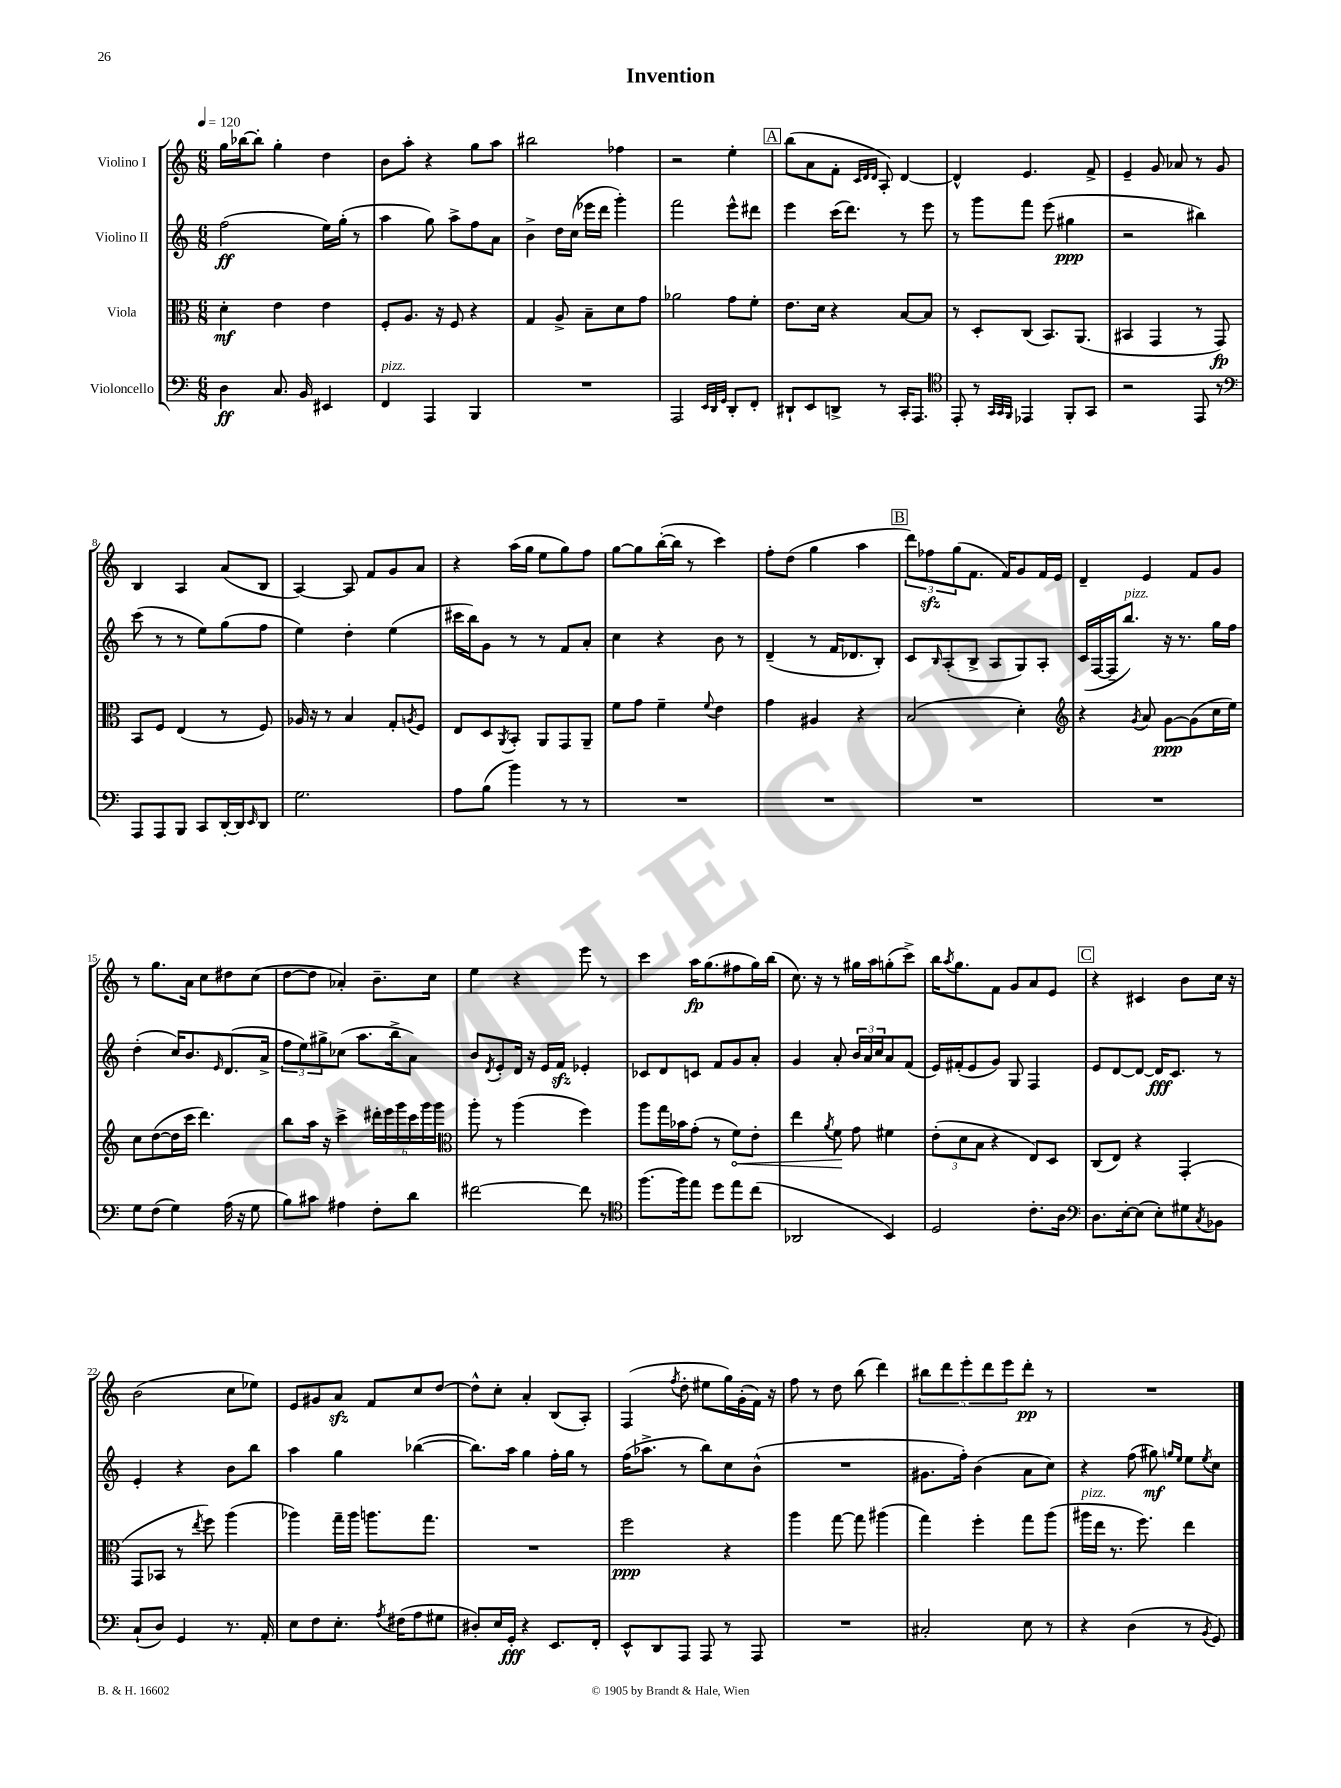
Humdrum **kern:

**kern	**dynam	**kern	**dynam	**kern	**dynam	**kern	**dynam
*part4	*part4	*part3	*part3	*part2	*part2	*part1	*part1
*staff4	*staff4	*staff3	*staff3	*staff2	*staff2	*staff1	*staff1
*I"Violoncello	*	*I"Viola	*	*I"Violino II	*	*I"Violino I	*
*clefF4	*	*clefC3	*	*clefG2	*	*clefG2	*
*k[]	*	*k[]	*	*k[]	*	*k[]	*
*M6/8	*	*M6/8	*	*M6/8	*	*M6/8	*
*MM120	*	*MM120	*	*MM120	*	*MM120	*
=1	=1	=1	=1	=1	=1	=1	=1
4D\	ff	4d'\	mf	(2ff\	ff	16gg\LL	.
.	.	.	.	.	.	[16bb-X\J	.
.	.	.	.	.	.	8bb-'\J]	.
8.C/	.	4e\	.	.	.	4gg'\	.
16BB/	.	.	.	.	.	.	.
4EE#X/	.	4e\	.	16ee\LL)	.	4dd\	.
.	.	.	.	(16gg'\JJ	.	.	.
.	.	.	.	8r	.	.	.
=2	=2	=2	=2	=2	=2	=2	=2
!LO:TX:a:i:t=pizz.	!	!	!	!	!	!	!
4FF/	.	8F'/L	.	4aa\	.	8b\L	.
.	.	8.A/J	.	.	.	8aa'\J	.
4AAA/	.	.	.	8gg\)	.	4r	.
.	.	16r	.	.	.	.	.
.	.	8F/	.	8aa^\L	.	.	.
4BBB/	.	4r	.	8ff\	.	8gg\L	.
.	.	.	.	8a\J	.	8aa\J	.
=3	=3	=3	=3	=3	=3	=3	=3
2.r	.	4G/	.	4b^\	.	2bb#X\	.
.	.	8A^/	.	16dd\LL	.	.	.
.	.	.	.	(16cc\JJ	.	.	.
.	.	8B~\L	.	16eee-X\LL	.	.	.
.	.	.	.	16ddd\JJ	.	.	.
.	.	8d\	.	4ggg'\)	.	4ff-X\	.
.	.	8g\J	.	.	.	.	.
=4	=4	=4	=4	=4	=4	=4	=4
2AAA/	.	2a-X\	.	2fff\	.	2r	.
32qqEE/LLL	.	.	.	.	.	.	.
32qqDD/	.	.	.	.	.	.	.
32qqGG/JJJ	.	.	.	.	.	.	.
8DD'/L	.	8g\L	.	8eee^^\L	.	4ee'\	.
8FF'/J	.	8f'\J	.	8ddd#X\J	.	.	.
!!LO:REH:place=s1:t=A
=5	=5	=5	=5	=5	=5	=5	=5
8DD#X`/L	.	8.e\L	.	4eee\	.	(8bb\L	.
8EE/	.	.	.	.	.	8a\	.
.	.	16d\Jk	.	.	.	.	.
8DDn^/J	.	4r	.	(16ccc\KL	.	8f'\J	.
.	.	.	.	8.ddd\J)	.	.	.
.	.	.	.	.	.	32qqc/LLL	.
.	.	.	.	.	.	32qqd/	.
.	.	.	.	.	.	32qqd/JJJ	.
8r	.	.	.	.	.	8A'/)	.
16CC'/KL	.	[8B/L	.	8r	.	[4d/	.
8.AAA/J	.	.	.	.	.	.	.
.	.	8B/J]	.	8eee\	.	.	.
=6	=6	=6	=6	=6	=6	=6	=6
*clefC4	*	*	*	*	*	*	*
8EE'/	.	8r	.	8r	.	4d^^/]	.
8r	.	8D'/L	.	8ggg\L	.	.	.
32qqGG/LLL	.	.	.	.	.	.	.
32qqGG/	.	.	.	.	.	.	.
32qqFF/JJJ	.	.	.	.	.	.	.
4EE-X/	.	(8C/J	.	8fff\J	.	4.e/	.
.	.	8.BB/L)	.	(8eee\	.	.	.
8FF'/L	.	.	.	4gg#X\	ppp	.	.
.	.	(8.AA/J	.	.	.	.	.
8GG/J	.	.	.	.	.	8f^/	.
=7	=7	=7	=7	=7	=7	=7	=7
2r	.	4BB#X/	.	2r	.	4e~/	.
.	.	4GG/	.	.	.	8g/	.
.	.	.	.	.	.	8a-X/	.
8EE/	.	8r	.	4bb#X\)	.	8r	.
8r	.	8GG/)	fp	.	.	8g/	.
!!LO:LB:g=z
=8	=8	=8	=8	=8	=8	=8	=8
*clefF4	*	*	*	*	*	*	*
8AAA/L	.	8BB/L	.	(8ccc\	.	4B/	.
8AAA/	.	8F/J	.	8r	.	.	.
8BBB/J	.	(4E/	.	8r	.	4A/	.
8CC/L	.	.	.	8ee\L)	.	.	.
[16DD'/L	.	8r	.	(8gg\	.	(8a/L	.
16DD/J]	.	.	.	.	.	.	.
16qqEE/	.	.	.	.	.	.	.
8DD/J	.	8F/)	.	8ff\J	.	8B/J	.
=9	=9	=9	=9	=9	=9	=9	=9
2.G\	.	16A-X/	.	4ee\)	.	[4A/)	.
.	.	16r	.	.	.	.	.
.	.	8r	.	.	.	.	.
.	.	4B/	.	4dd'\	.	8A/]	.
.	.	.	.	.	.	8f/L	.
.	.	8G'/L	.	(4ee\	.	8g/	.
.	.	8qAn/	.	.	.	.	.
.	.	8F/J	.	.	.	8a/J	.
=10	=10	=10	=10	=10	=10	=10	=10
8A\L	.	8E/L	.	16ccc#X\LL	.	4r	.
.	.	.	.	16bb\J)	.	.	.
(8B\J	.	8D/	.	8g\J	.	.	.
.	.	8qAA/	.	.	.	.	.
4b\)	.	8BB'/J	.	8r	.	(16aa\LL	.
.	.	.	.	.	.	16gg\JJ	.
.	.	8AA/L	.	8r	.	8ee\L	.
8r	.	8GG/	.	8f/L	.	8gg\)	.
8r	.	8AA~/J	.	8a'/J	.	8ff\J	.
=11	=11	=11	=11	=11	=11	=11	=11
2.r	.	8f\L	.	4cc\	.	[8gg\L	.
.	.	8g\J	.	.	.	8gg\]	.
.	.	4f~\	.	4r	.	([16bb'\L	.
.	.	.	.	.	.	16bb\JJ]	.
.	.	.	.	.	.	8r	.
.	.	8qqf/	.	.	.	.	.
.	.	4e\	.	8b\	.	4ccc\)	.
.	.	.	.	8r	.	.	.
=12	=12	=12	=12	=12	=12	=12	=12
2.r	.	4g\	.	(4d~/	.	8ff'\L	.
.	.	.	.	.	.	(8dd\J	.
.	.	4A#X/	.	8r	.	4gg\	.
.	.	.	.	16f/KL	.	.	.
.	.	.	.	8.d-X/	.	.	.
.	.	4r	.	.	.	4aa\	.
.	.	.	.	8B'/J)	.	.	.
!!LO:REH:place=s1:t=B
=13	=13	=13	=13	=13	=13	=13	=13
2.r	.	(2B/	.	8c/L	.	12ddd\L)	.
.	.	.	.	.	.	12ff-Xzz\	.
.	.	.	.	16qqB/	.	.	.
.	.	.	.	(8A'/	.	.	.
.	.	.	.	.	.	(12gg\	.
.	.	.	.	8B^/J	.	8.f\J	.
.	.	.	.	8A/L	.	.	.
.	.	.	.	.	.	16f/KL)	.
.	.	4d'\)	.	8G/)	.	8g/	.
.	.	.	.	8A'/J	.	16f/L	.
.	.	.	.	.	.	16e/JJ	.
=14	=14	=14	=14	=14	=14	=14	=14
*	*	*clefG2	*	*	*	*	*
2.r	.	4r	.	(16c/LL	.	4d~/	.
.	.	.	.	[16F/	.	.	.
.	.	.	.	16F~/J]	.	.	.
!	!	!	!	!LO:TX:a:i:t=pizz.	!	!	!
.	.	.	.	8.bb/J)	.	.	.
.	.	8qg/	.	.	.	.	.
.	.	8a/	.	.	.	4e/	.
.	.	[8g\L	ppp	16r	.	.	.
.	.	.	.	8.r	.	.	.
.	.	(8g\]	.	.	.	8f/L	.
.	.	16cc\L	.	16gg\LL	.	8g/J	.
.	.	16ee\JJ)	.	16ff\JJ	.	.	.
!!LO:LB:g=z
=15	=15	=15	=15	=15	=15	=15	=15
8G\L	.	8cc\L	.	(4dd'\	.	8r	.
(8F\J	.	([8dd\	.	.	.	8.gg\L	.
4G\)	.	16dd\L]	.	16cc/KL)	.	.	.
.	.	16ccc\JJ	.	8.b/	.	16a\Jk	.
.	.	4.ddd\)	.	.	.	8cc\L	.
.	.	.	.	16qqe/	.	.	.
(16A\	.	.	.	(8.d/	.	8dd#X\	.
16r	.	.	.	.	.	.	.
8G\	.	.	.	.	.	(8cc\J	.
.	.	.	.	16a^/Jk	.	.	.
=16	=16	=16	=16	=16	=16	=16	=16
8B\L)	.	8bb\L	.	12ff\L	.	[8dd\L	.
.	.	.	.	12ee\)	.	.	.
8c#X\J	.	16aa\Jk	.	.	.	8dd\J]	.
.	.	.	.	12gg#X^\	.	.	.
.	.	16r	.	.	.	.	.
4A#X\	.	4ccc^\	.	(8cc-X\J	.	4a-X'/)	.
.	.	.	.	8.aa\L	.	.	.
8F'\L	.	24ddd#X'\LL	.	.	.	8.b~\L	.
.	.	24eee\	.	.	.	.	.
.	.	.	.	16bb^\k	.	.	.
.	.	24ggg\	.	.	.	.	.
8d\J	.	24ccc\	.	8a\J)	.	.	.
.	.	24ggg\	.	.	.	.	.
.	.	.	.	.	.	16cc\Jk	.
.	.	24ggg\JJ	.	.	.	.	.
=17	=17	=17	=17	=17	=17	=17	=17
*	*	*clefC3	*	*	*	*	*
[2f#X\	.	8aa'\	.	8b/L	.	4ee\	.
.	.	.	.	8qd/	.	.	.
.	.	8r	.	8e'/	.	.	.
.	.	(4aa\	.	16d/Jk	.	4r	.
.	.	.	.	16r	.	.	.
.	.	.	.	16e/LL	.	.	.
.	.	.	.	16fzz/JJ	.	.	.
8f#\]	.	4ff\)	.	4e-X'/	.	8eee\	.
8r	.	.	.	.	.	8r	.
=18	=18	=18	=18	=18	=18	=18	=18
*clefC4	*	*	*	*	*	*	*
(8.ff\L	.	8aa\L	.	8c-X/L	.	4ccc\	.
.	.	16gg\L	.	8d/	.	.	.
16ff\k)	.	16b-X\J	.	.	.	.	.
8ee\J	.	(8g'\J	.	8cn/J	.	16aa\KL	fp
.	.	.	.	.	.	(8.gg\	.
8dd\L	.	8r	.	8f/L	.	.	.
!	!	!	!LO:HP:b	!	!	!	!
8ee\	.	8f\L)	<	8g/	.	8ff#X\	.
(8cc\J	.	8e'\J	.	8a'/J	.	16gg\L)	.
.	.	.	.	.	.	(16bb\JJ	.
=19	=19	=19	=19	=19	=19	=19	=19
2AA-X/	.	4ee\	.	4g/	.	8.cc\)	.
.	.	.	.	.	.	16r	.
.	.	8qa/	.	.	.	.	.
.	.	8f\	.	8a'/	.	8r	.
.	.	8g\	[	24b/LL	.	16gg#X\LL	.
.	.	.	.	24a/	.	.	.
.	.	.	.	.	.	16aa\J	.
.	.	.	.	24cc/J	.	.	.
4BB/)	.	4f#X\	.	8a/	.	(8ggn'\	.
.	.	.	.	(8f/J	.	8ccc^\J)	.
=20	=20	=20	=20	=20	=20	=20	=20
2D/	.	(12e'\L	.	16e/LL)	.	16bb\KL	.
.	.	.	.	.	.	8qaa/	.
.	.	.	.	(16f#X'/J	.	8.gg\	.
.	.	12d\	.	.	.	.	.
.	.	.	.	8e/	.	.	.
.	.	12B\J	.	.	.	.	.
.	.	4r	.	8g/J)	.	8f\J	.
.	.	.	.	8G/	.	8g/L	.
8.c'\L	.	8E/L)	.	4F/	.	8a/	.
.	.	8D/J	.	.	.	8e/J	.
16A\Jk	.	.	.	.	.	.	.
!!LO:REH:place=s1:t=C
=21	=21	=21	=21	=21	=21	=21	=21
*clefF4	*	*	*	*	*	*	*
8.D\L	.	(8C/L	.	8e/L	.	4r	.
.	.	8E/J)	.	[8d/	.	.	.
[16E'\k	.	.	.	.	.	.	.
(8E\J]	.	4r	.	8d/J_	.	4c#X/	.
8E'\L)	.	.	.	16d/KL]	fff	.	.
.	.	.	.	8.c/J	.	.	.
8G#X\	.	(4GG'/	.	.	.	8b\L	.
8qC/	.	.	.	.	.	.	.
8BB-X\J	.	.	.	8r	.	16cc\Jk	.
.	.	.	.	.	.	16r	.
!!LO:LB:g=z
=22	=22	=22	=22	=22	=22	=22	=22
(8C`/L	.	8GG/L	.	4e'/	.	(2b\	.
8D/J)	.	8BB-X/J	.	.	.	.	.
4GG/	.	8r	.	4r	.	.	.
.	.	8qee/	.	.	.	.	.
.	.	8ff\)	.	.	.	.	.
8.r	.	(4aa\	.	8b\L	.	8cc\L	.
.	.	.	.	8bb\J	.	8ee-X\J)	.
16AA'/	.	.	.	.	.	.	.
=23	=23	=23	=23	=23	=23	=23	=23
8E\L	.	4aa-X\)	.	4aa\	.	8e/L	.
8F\	.	.	.	.	.	8g#X/	.
8.E'\J	.	16gg~\LL	.	4gg\	.	8azz/J	.
.	.	16aa-\JJ	.	.	.	.	.
.	.	8.aan\L	.	.	.	8f/L	.
8qA/	.	.	.	.	.	.	.
(16F#X\KL	.	.	.	.	.	.	.
8A\	.	.	.	([4bb-X\	.	8cc/	.
.	.	8.gg\J	.	.	.	.	.
8G#X\J	.	.	.	.	.	[8dd/J	.
=24	=24	=24	=24	=24	=24	=24	=24
8D#X'/L)	.	2.r	.	8.bb-\L])	.	8dd^^\L]	.
16E/L	.	.	.	.	.	8cc'\J	.
16GG'/JJ	fff	.	.	16aa\Jk	.	.	.
4r	.	.	.	4gg\	.	4a'/	.
8.EE/L	.	.	.	16ff'\LL	.	(8B/L	.
.	.	.	.	16gg\JJ	.	.	.
.	.	.	.	8r	.	8A'/J)	.
16FF'/Jk	.	.	.	.	.	.	.
=25	=25	=25	=25	=25	=25	=25	=25
8EE^^/L	.	2ff\	ppp	(16ff\KL	.	(4F/	.
.	.	.	.	8.aa-X^\J	.	.	.
8DD/	.	.	.	.	.	.	.
.	.	.	.	.	.	8qff/	.
8AAA/J	.	.	.	8r	.	8dd'\	.
8AAA/	.	.	.	8bb\L)	.	8ee#X\L	.
8r	.	4r	.	8cc\	.	16gg\L)	.
.	.	.	.	.	.	(16g'\	.
8AAA/	.	.	.	(8b^^\J	.	16f\JJ)	.
.	.	.	.	.	.	16r	.
=26	=26	=26	=26	=26	=26	=26	=26
2.r	.	4aa\	.	2.r	.	8ff\	.
.	.	.	.	.	.	8r	.
.	.	[8gg\	.	.	.	8dd\	.
.	.	8gg\]	.	.	.	(8bb\	.
.	.	(4aa#X\	.	.	.	4ddd\)	.
=27	=27	=27	=27	=27	=27	=27	=27
2C#X'/	.	4gg\)	.	8.g#X\L	.	10bb#X\L	.
.	.	.	.	.	.	10ddd\	.
.	.	.	.	16ff'\Jk)	.	.	.
.	.	.	.	.	.	10eee'\	.
.	.	4ff'\	.	(4b\	.	.	.
.	.	.	.	.	.	10ddd\	.
.	.	.	.	.	.	10eee\	.
8E\	.	8gg\L	.	8a\L	.	8ddd'\J	pp
8r	.	(8aa\J	.	8cc\J)	.	8r	.
=28	=28	=28	=28	=28	=28	=28	=28
!	!	!LO:TX:a:i:t=pizz.	!	!	!	!	!
4r	.	16aa#X\LL	.	4r	.	2.r	.
.	.	16ee\JJ	.	.	.	.	.
.	.	8.r	.	.	.	.	.
(4D\	.	.	.	(8ff\	.	.	.
.	.	8.ff\)	.	.	.	.	.
.	.	.	.	8gg#X\)	mf	.	.
.	.	.	.	16qqggn/LL	.	.	.
.	.	.	.	16qqee/JJ	.	.	.
8r	.	4ee\	.	8ee\L	.	.	.
8qBB/	.	.	.	8qee/	.	.	.
8GG/)	.	.	.	8cc\J	.	.	.
==	==	==	==	==	==	==	==
*-	*-	*-	*-	*-	*-	*-	*-
